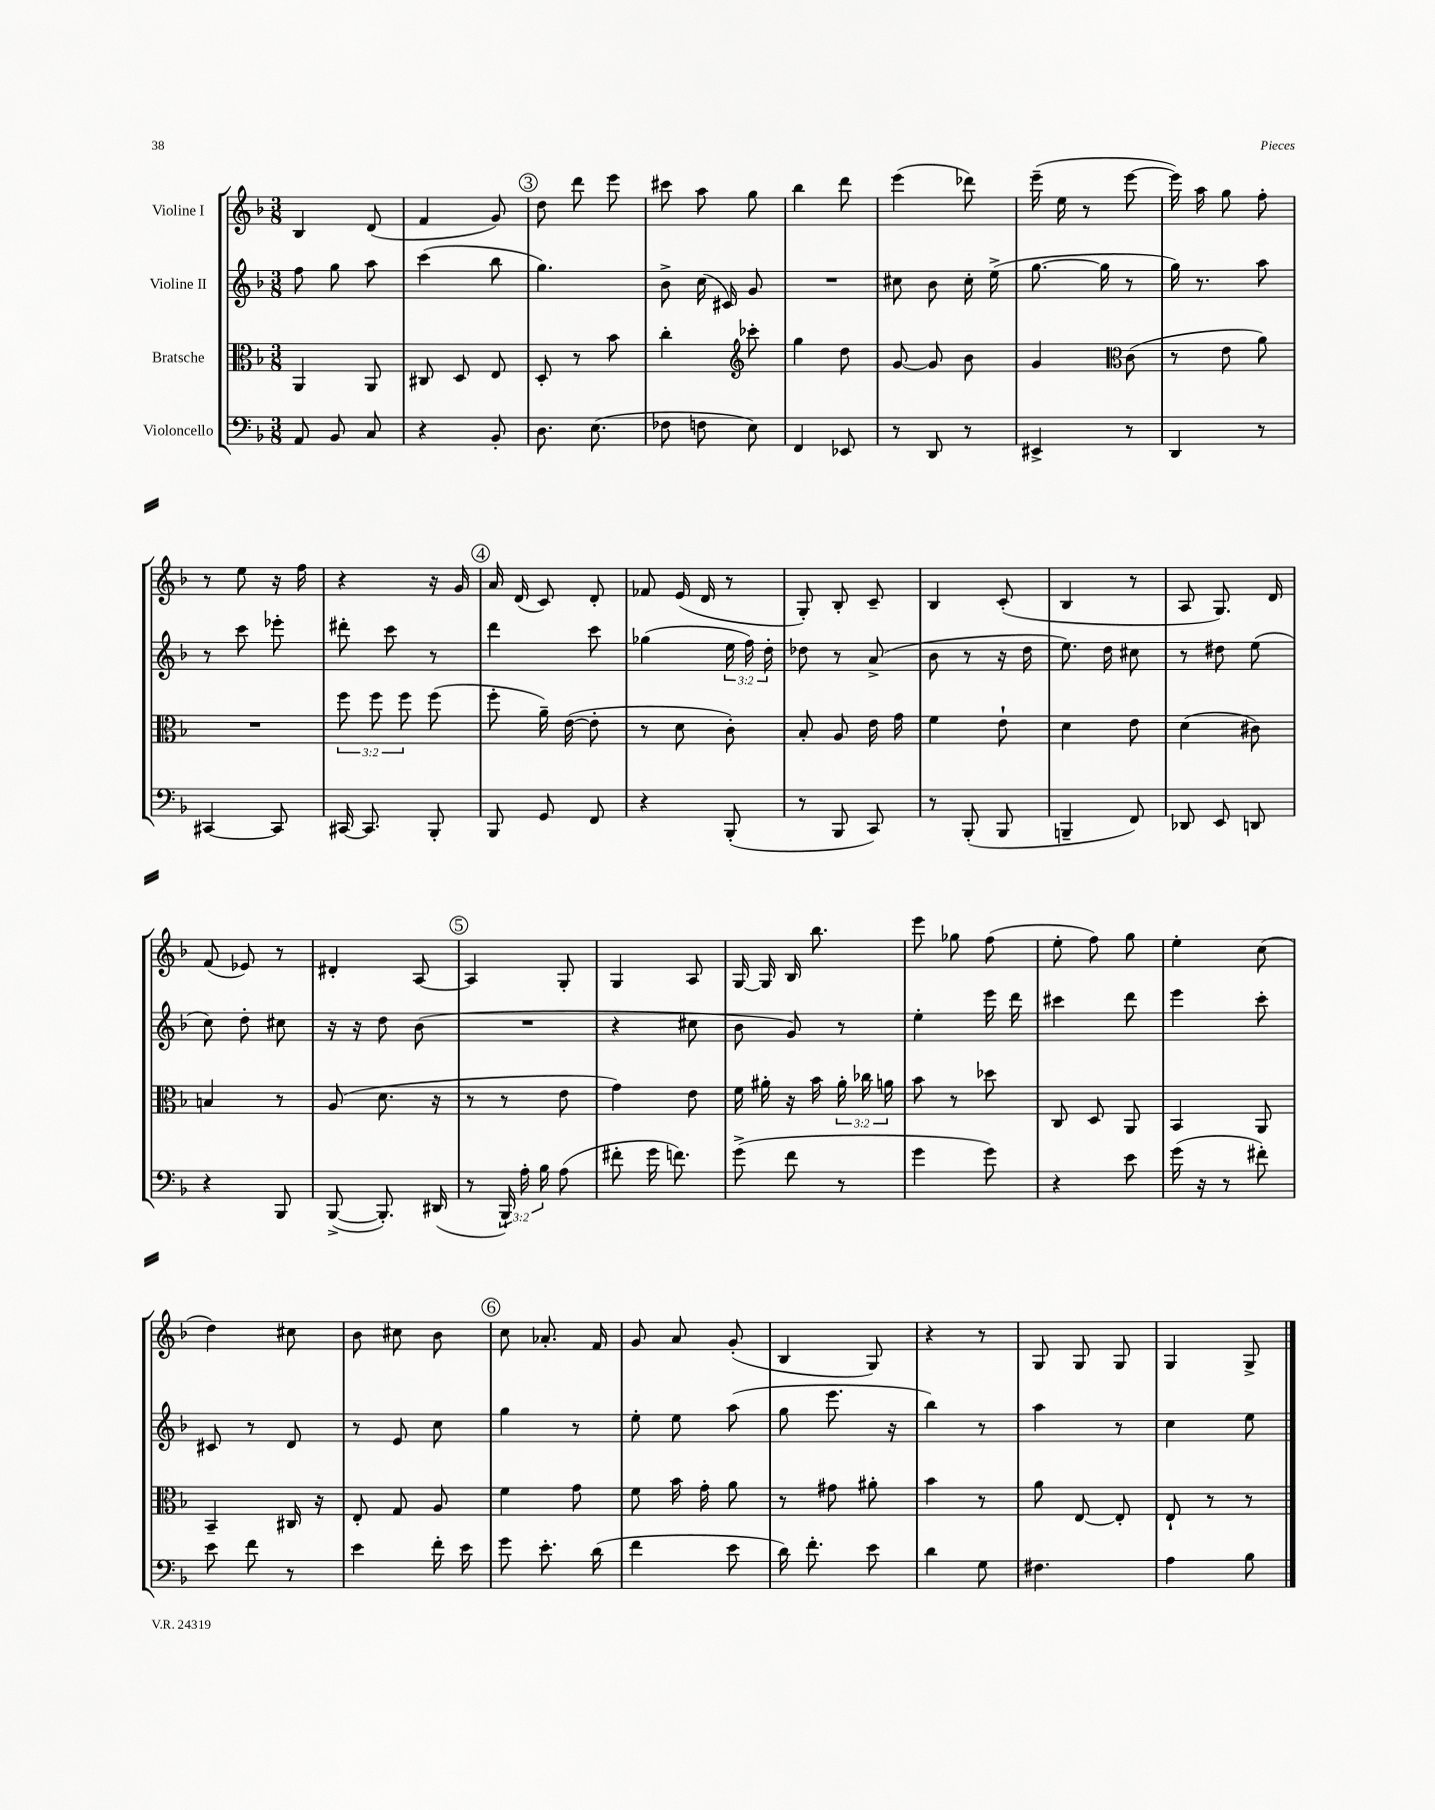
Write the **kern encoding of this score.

**kern	**kern	**kern	**kern
*part4	*part3	*part2	*part1
*staff4	*staff3	*staff2	*staff1
*I"Violoncello	*I"Bratsche	*I"Violine II	*I"Violine I
*clefF4	*clefC3	*clefG2	*clefG2
*k[b-]	*k[b-]	*k[b-]	*k[b-]
*M3/8	*M3/8	*M3/8	*M3/8
=48	=48	=48	=48
8AA/	4AA/	8ff\	4B-/
8BB-/	.	8gg\	.
8C/	8AA/	8aa\	(8d/
=49	=49	=49	=49
4r	8C#X/	(4ccc\	4f/
.	8D/	.	.
8BB-'/	8E/	8bb-\	8g/)
!!LO:REH:place=s1:t=3
=50	=50	=50	=50
8.D\	8D'/	4.gg\)	8dd\
.	8r	.	8ddd\
(8.E\	.	.	.
.	8b-\	.	8eee\
=51	=51	=51	=51
8F-X\	4cc'\	8b-^\	8ccc#X\
8Fn\	.	(16cc\	8aa\
.	.	16c#X/)	.
*	*clefG2	*	*
8E\)	8ccc-X'\	8g/	8gg\
=52	=52	=52	=52
4FF/	4gg\	4.r	4bb-\
8EE-X/	8dd\	.	8ddd\
=53	=53	=53	=53
8r	[8g/	8cc#X\	(4eee\
8DD/	8g/]	8b-\	.
8r	8b-\	16cc#'\	8ddd-X\)
.	.	(16ee^\	.
=54	=54	=54	=54
4EE#X^/	4g/	[8.gg\	(16eee~\
.	.	.	16ee\
.	.	.	8r
.	.	16gg\]	.
*	*clefC3	*	*
8r	(8c\	8r	[8eee\
=55	=55	=55	=55
4DD/	8r	16gg\)	16eee\])
.	.	8.r	16aa\
.	8e\	.	8gg\
8r	8a\)	8aa\	8ff'\
!!LO:LB:g=z
=56	=56	=56	=56
[4CC#X/	4.r	8r	8r
.	.	8ccc\	8ee\
8CC#/]	.	8eee-X'\	16r
.	.	.	16ff\
=57	=57	=57	=57
[16CC#X/	12ff\	8ddd#X'\	4r
8.CC#/]	.	.	.
.	12ff\	.	.
.	.	8ccc\	.
.	12ff\	.	.
8BBB-'/	(8ff\	8r	16r
.	.	.	16g/
!!LO:REH:place=s1:t=4
=58	=58	=58	=58
8BBB-/	8ff'\	4ddd\	16a/
.	.	.	(16d/
8GG/	16a~\)	.	8c/)
.	([16e\	.	.
8FF/	8e'\]	8ccc\	8d'/
=59	=59	=59	=59
4r	8r	(4gg-X\	8f-X/
.	8d\	.	(16e/
.	.	.	16d/
(8BBB-'/	8c'\)	24ee\	8r
.	.	24ff\)	.
.	.	24dd'\	.
=60	=60	=60	=60
8r	8B-'/	8dd-X\	8G'/)
8BBB-/	8A/	8r	8B-'/
8CC/)	16e\	(8a^/	8c~/
.	16g\	.	.
=61	=61	=61	=61
8r	4f\	8b-\	4B-/
(8BBB-'/	.	8r	.
8BBB-/	8e`\	16r	(8c'/
.	.	16dd\	.
=62	=62	=62	=62
4BBBn~/	4d\	8.ee\)	4B-/
.	.	16dd\	.
8FF/)	8e\	8cc#X\	8r
=63	=63	=63	=63
8DD-X/	(4d\	8r	8A/
8EE/	.	8dd#X\	8.G/)
8DDn/	8c#X\)	(8ee\	.
.	.	.	16d/
!!LO:LB:g=z
=64	=64	=64	=64
4r	4Bn/	8cc\)	(8f/
.	.	8dd'\	8e-X/)
8BBB-/	8r	8cc#X\	8r
=65	=65	=65	=65
([8BBB-^/	(8A/	16r	4d#X'/
.	.	16r	.
8.BBB-'/])	8.d\	8dd\	.
.	.	(8b-\	[8A/
(16DD#X/	16r	.	.
!!LO:REH:place=s1:t=5
=66	=66	=66	=66
8r	8r	4.r	4A/]
24BBB-`/)	8r	.	.
24A'\	.	.	.
24B-\	.	.	.
(8A\	8e\	.	8G'/
=67	=67	=67	=67
8f#X'\	4g\)	4r	4G/
16g\	.	.	.
8.fn\)	.	.	.
.	8e\	8cc#X\	8A/
=68	=68	=68	=68
(8g^\	16f\	8b-\	[16G/
.	16a#X'\	.	16G/]
8f\	16r	8g/)	16B-/
.	16b-\	.	8.bb-\
8r	24a#'\	8r	.
.	24cc-X\	.	.
.	24an\	.	.
=69	=69	=69	=69
4g\	8b-\	4ee'\	8eee\
.	8r	.	8gg-X\
8g\)	8dd-X\	16eee\	(8ff\
.	.	16ddd\	.
=70	=70	=70	=70
4r	8C/	4ccc#X\	8ee'\
.	8D/	.	8ff\)
8e\	8AA/	8ddd\	8gg\
=71	=71	=71	=71
(16g\	4BB-/	4eee\	4ee'\
16r	.	.	.
8r	.	.	.
8f#X'\)	8AA/	8ccc'\	(8cc\
!!LO:LB:g=z
=72	=72	=72	=72
8e\	4BB-~/	8c#X/	4dd\)
8f\	.	8r	.
8r	16C#X/	8d/	8cc#X\
.	16r	.	.
=73	=73	=73	=73
4e\	8E'/	8r	8b-\
.	8G/	8e/	8cc#X\
16f'\	8A/	8cc\	8b-\
16e\	.	.	.
!!LO:REH:place=s1:t=6
=74	=74	=74	=74
8g\	4f\	4gg\	8cc\
8.e'\	.	.	8.a-X'/
.	8g\	8r	.
(16d\	.	.	16f/
=75	=75	=75	=75
4f\	8f\	8ee'\	8g/
.	16b-\	8ee\	8a/
.	16g'\	.	.
8e\	8a\	(8aa\	(8g'/
=76	=76	=76	=76
16d\)	8r	8gg\	4B-/
8.f'\	.	.	.
.	8g#X\	8.eee\	.
8e\	8a#X'\	.	8G/)
.	.	16r	.
=77	=77	=77	=77
4d\	4b-\	4bb-\)	4r
8G\	8r	8r	8r
=78	=78	=78	=78
4.F#X\	8a\	4aa\	8G/
.	[8E/	.	8G/
.	8E'/]	8r	8G/
=79	=79	=79	=79
4A\	8E`/	4cc\	4G/
.	8r	.	.
8B-\	8r	8ee\	8G^/
==	==	==	==
*-	*-	*-	*-
